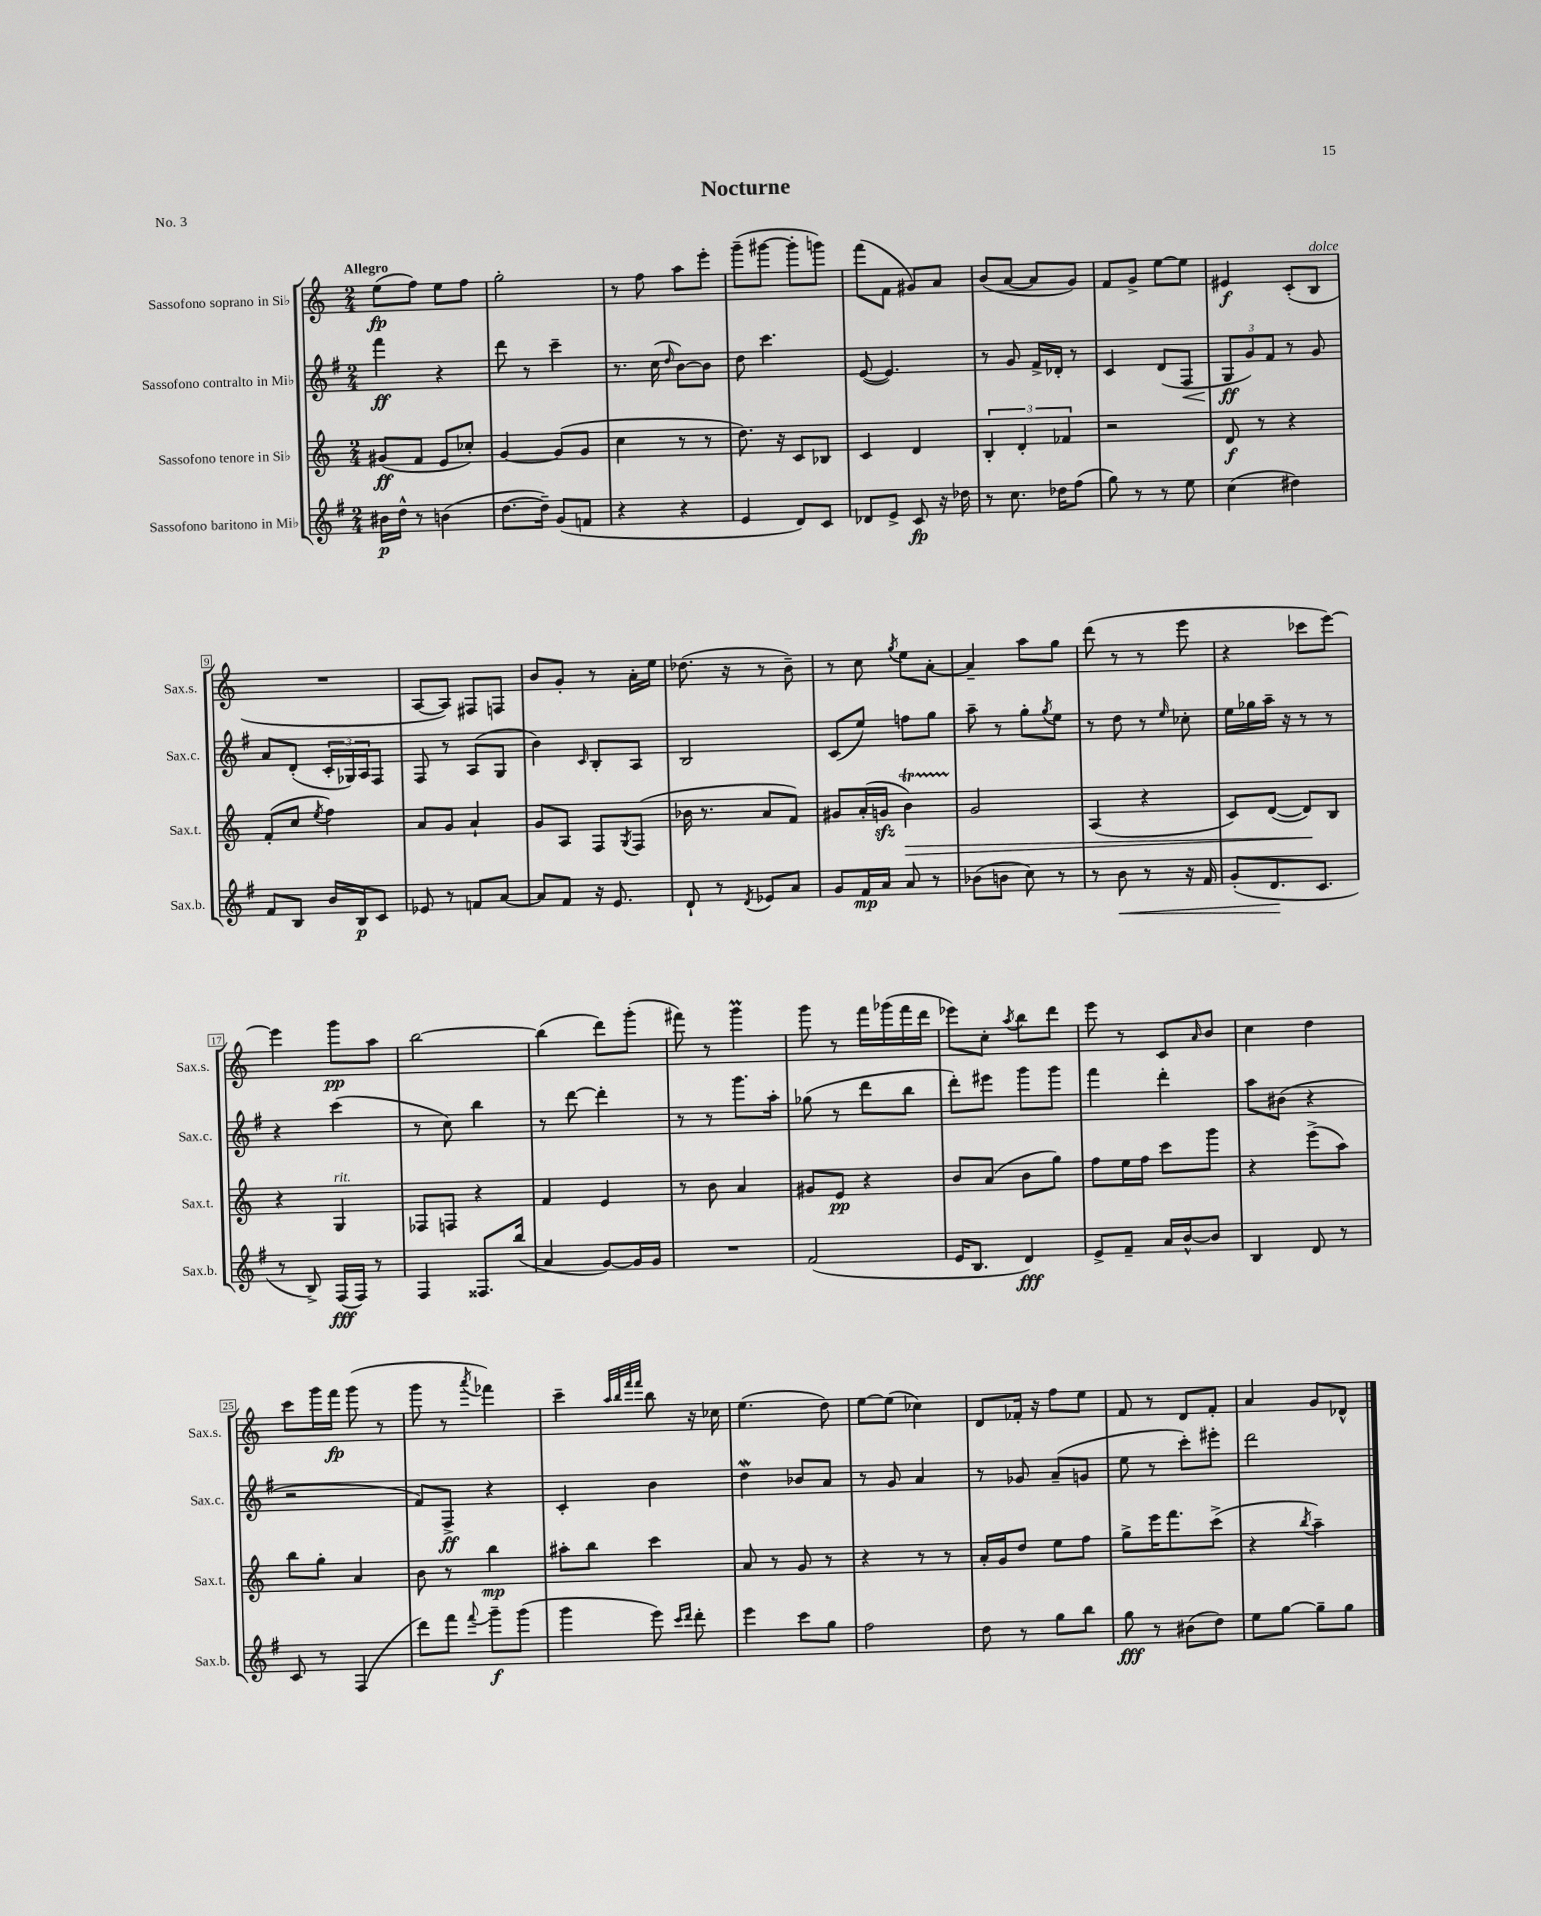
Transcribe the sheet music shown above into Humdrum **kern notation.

**kern	**kern	**kern	**kern
*staff4	*staff3	*staff2	*staff1
*clefG2	*clefG2	*clefG2	*clefG2
*k[f#]	*k[]	*k[f#]	*k[]
*M2/4	*M2/4	*M2/4	*M2/4
16b#	(8g#	4fff#	(8ee
16dd^^	.	.	.
8r	8f	.	8ff)
(4b	8e	4r	8ee
.	8cc-')	.	8ff
=	=	=	=
[8.dd	[4g	8ddd	2gg'
.	.	8r	.
16dd~])	.	.	.
(8g	(8g]	4ccc~	.
8f	8g	.	.
=	=	=	=
4r	4cc	8.r	8r
.	.	.	8ff
.	.	(16cc	.
.	.	16qqdd	.
4r	8r	[8b)	8aa
.	8r	8b]	8eee'
=	=	=	=
4e	8.dd)	8dd	(8ggg~
.	.	4.ccc	[8ggg#
.	16r	.	.
8d)	8c	.	8ggg#']
8c	8B-	.	8ggg)
=	=	=	=
8d-	4c	([8e	(8fff
8e^	.	4.e])	8f
8c	4d	.	8g#)
16r	.	.	8a
16dd-	.	.	.
=	=	=	=
8r	6B'	8r	(8b
8.cc	.	8g	[8a
.	6d'	.	.
.	.	16f#^	8a]
16dd-	.	16d-'	.
.	6f-	.	.
(8ff#	.	8r	8g)
=	=	=	=
8gg)	2r	4c	8f
8r	.	.	8g^
8r	.	(8d	[8ee
8ee	.	8F#	8ee]
=	=	=	=
(4cc	8d	12G	4e#
.	.	12g)	.
.	8r	.	.
.	.	12f#	.
4dd#)	4r	8r	(8c'
.	.	8g	8B
=	=	=	=
8f#	(8f'	8a	2r
8B	8cc	(8d'	.
.	8qee	.	.
16b	4ff)	24c'	.
.	.	24G-)	.
16B	.	.	.
.	.	24A	.
8c	.	8F#	.
=	=	=	=
8e-	8a	8F#	[8A
8r	8g	8r	8A])
8f	4a`	(8A	8F#
[8a	.	8G	8F
=	=	=	=
8a]	8g	4b)	8b
8f#	8A	.	8g'
.	.	16qqc	.
16r	8F	8B'	8r
8.e	.	.	.
.	8qG	.	.
.	(8F	8A	16a'
.	.	.	16ee
=	=	=	=
8d`	16b-	2B	(8.dd-
.	8.r	.	.
8r	.	.	.
.	.	.	16r
8qd	.	.	.
8e-	8a	.	8r
8a	8f)	.	8b~)
=	=	=	=
8g	8g#	(8c	8r
16f#	(16a'	8ee)	8cc
16a	16g	.	.
.	.	.	8qgg
8a	4b)	8ff	8ee
8r	.	8gg	[8a'
=	=	=	=
(8b-	2g	8aa~	4a~]
8b	.	8r	.
8cc)	.	8gg'	8aa
.	.	8qgg	.
8r	.	8ee	8gg
=	=	=	=
8r	(4A	8r	(8ddd
8b	.	8dd	8r
8r	4r	8r	8r
.	.	16qqee	.
16r	.	8cc-'	8eee
16f#	.	.	.
=	=	=	=
(8g'	8c)	16ee	4r
.	.	16gg-	.
8.d	([8d	16aa~	.
.	.	16r	.
.	8d])	8r	8ccc-
8.c	.	.	.
.	8B	8r	[8eee)
=	=	=	=
8r	4r	4r	4eee]
8B^)	.	.	.
(16F#	4G	(4ccc	8ggg
16F#)	.	.	.
8r	.	.	8aa
=	=	=	=
4F#	8F-	8r	[2bb
.	8F	8cc)	.
8.F##	4r	4bb	.
(16bb	.	.	.
=	=	=	=
4a	4f	8r	(4bb]
.	.	[8ddd	.
[8g)	4e	4ddd']	8ddd)
16g]	.	.	(8ggg'
16g	.	.	.
=	=	=	=
2r	8r	8r	8fff#)
.	8b	8r	8r
.	4a	8.ggg	4ggg
.	.	16aa'	.
=	=	=	=
(2f#	8g#	(8gg-	8ggg
.	8e	8r	8r
.	4r	8ddd	16fff
.	.	.	(16ggg-
.	.	8bb	16fff
.	.	.	16ddd
=	=	=	=
16e	8b	8ddd')	8eee-)
8.B	.	.	.
.	(8a	8eee#	8cc'
.	.	.	8qaa
4d)	8b	8ggg	8bb
.	8gg)	8ggg	8ddd
=	=	=	=
8e^	8ff	4fff#	8eee
8f#~	16ee	.	8r
.	16ff	.	.
16a	8ccc	4ddd'	8c
[16b^^	.	.	.
.	.	.	16qqa
8b]	8ggg	.	8b
=	=	=	=
4B	4r	8aa	4cc
.	.	(8b#	.
8d	(8eee^	4r	4dd
8r	8aa)	.	.
=	=	=	=
8c	8bb	2r	8ccc
8r	8gg'	.	16ggg
.	.	.	16fff
(4F#	4a	.	(8ggg
.	.	.	8r
=	=	=	=
8ddd)	8b	8f#)	8ggg
8fff#	8r	8F#^	8r
8qqfff#	.	.	8qaaa
8ggg~	4bb	4r	4fff-)
(8ggg	.	.	.
=	=	=	=
4ggg	8aa#'	4c'	4ccc~
.	8bb	.	.
.	.	.	32qqaa
.	.	.	32qqbb
.	.	.	32qqfff
.	.	.	32qqfff
8eee)	4ccc	4b	8bb
16qqccc	.	.	.
16qqddd	.	.	.
8ddd'	.	.	16r
.	.	.	16cc-
=	=	=	=
4eee	8a	4dd	(4.ee
.	8r	.	.
8ccc	8g	8b-	.
8gg	8r	8a	8dd)
=	=	=	=
2ff#	4r	8r	[8ee
.	.	8g	(8ee]
.	8r	4a	4cc-)
.	8r	.	.
=	=	=	=
8dd	16a'	8r	8d
.	16g	.	.
8r	8dd	8g-	16f-'
.	.	.	16r
8gg	8ee	(8a~	8ff
8bb	8ff	8g	8ee
=	=	=	=
8gg	8gg^	8ee	8f
8r	16eee	8r	8r
.	8.fff	.	.
(8b#	.	8ccc')	8d
8dd)	(8ccc^	8eee#'	8f'
=	=	=	=
8ee	4r	2ddd	4a
[8gg	.	.	.
.	8qbb	.	.
8gg~]	4aa~)	.	8g
8gg	.	.	8d-^^
==	==	==	==
*-	*-	*-	*-
